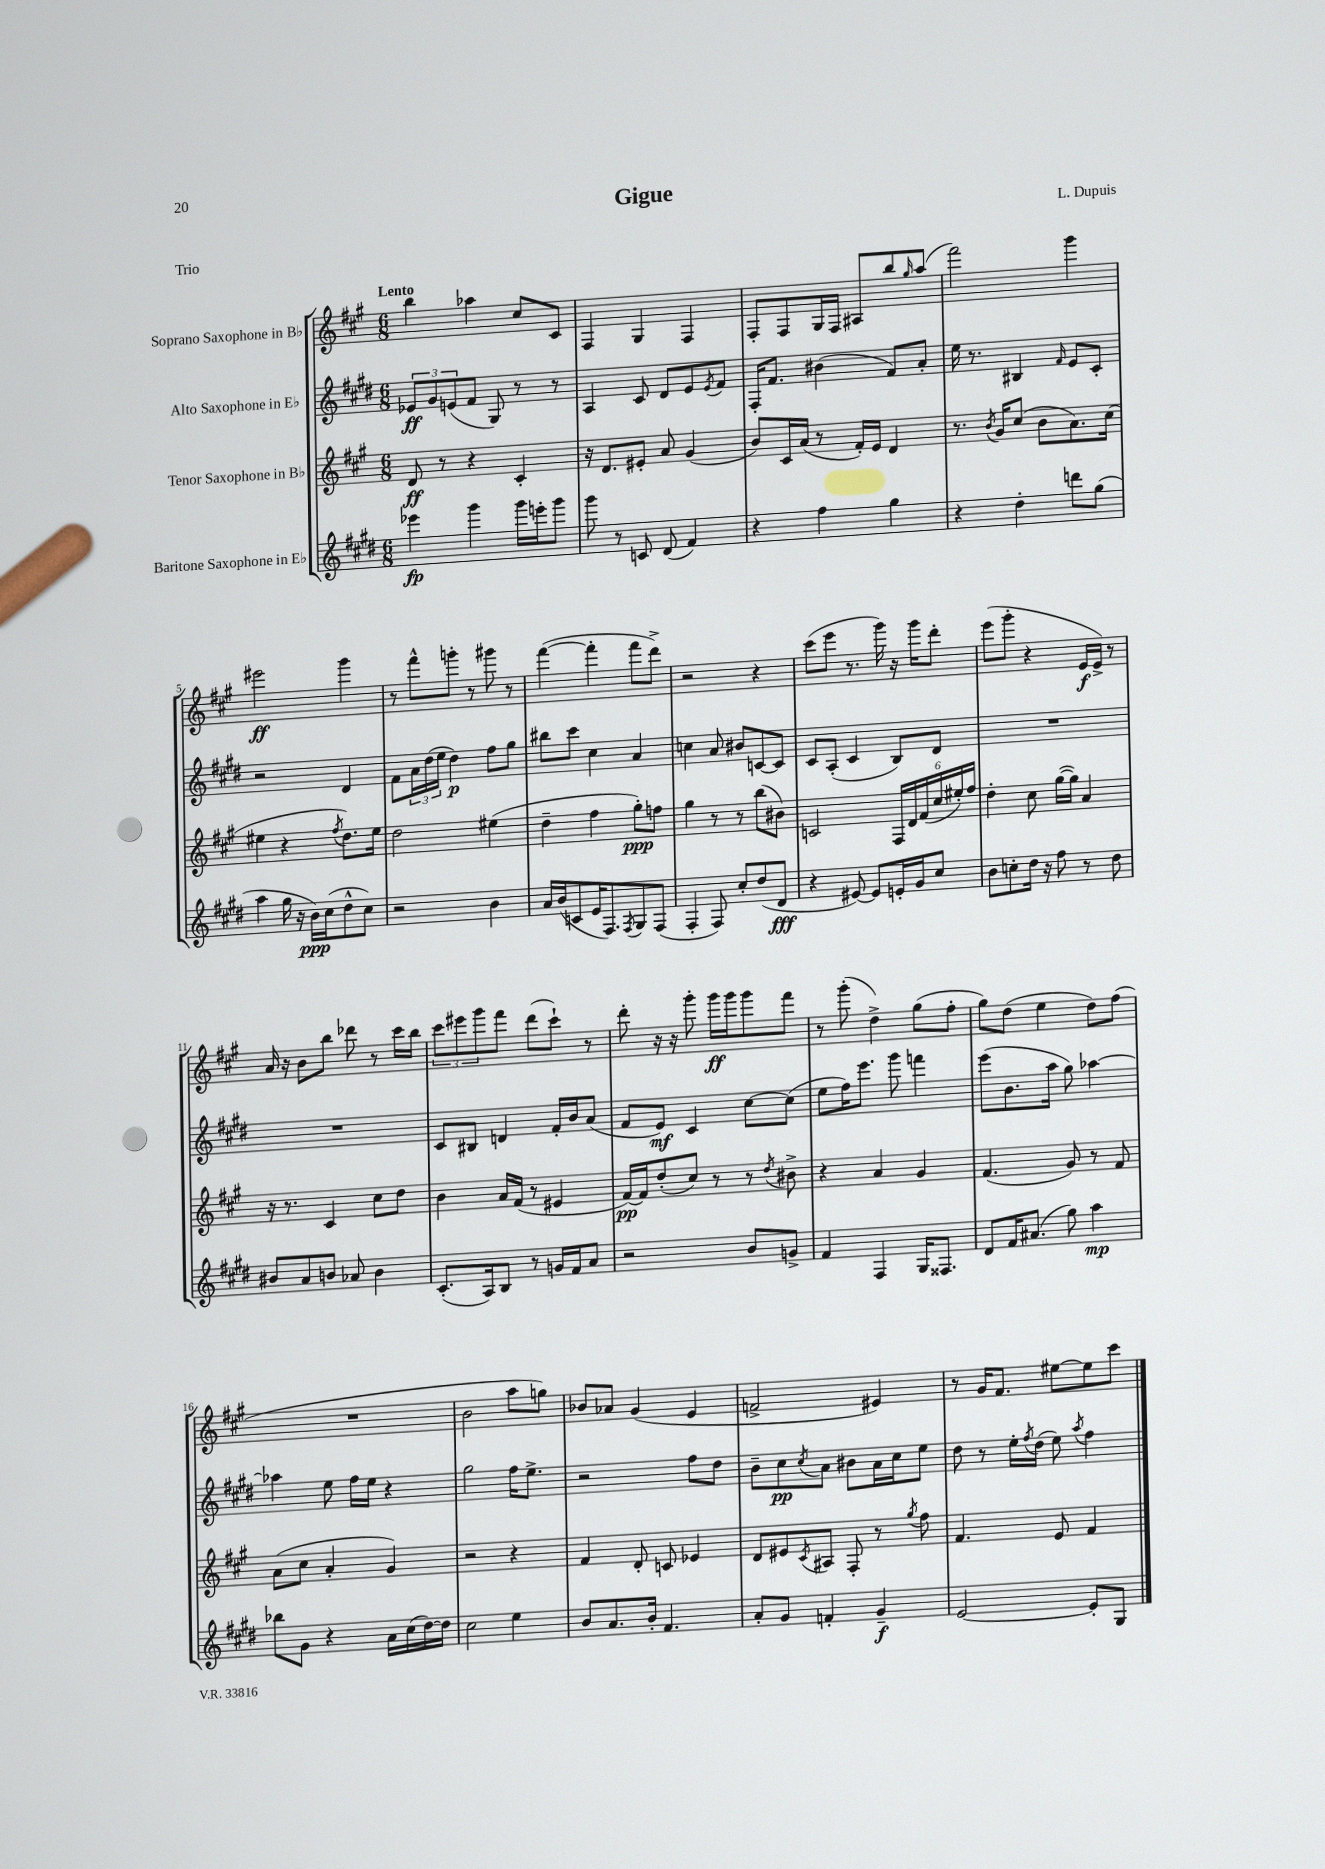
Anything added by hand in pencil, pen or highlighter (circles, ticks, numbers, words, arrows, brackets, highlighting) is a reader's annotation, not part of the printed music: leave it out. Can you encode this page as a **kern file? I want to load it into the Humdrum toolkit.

**kern	**kern	**kern	**kern
*staff4	*staff3	*staff2	*staff1
*clefG2	*clefG2	*clefG2	*clefG2
*k[f#c#g#d#]	*k[f#c#g#]	*k[f#c#g#d#]	*k[f#c#g#]
*M6/8	*M6/8	*M6/8	*M6/8
4eee-	8d	12e-	4bb
.	.	12g#	.
.	8r	.	.
.	.	(12e	.
4ggg#	4r	8f#	4aa-
.	.	8G#)	.
16ggg#	4c#'	8r	8cc#
16eee'	.	.	.
8ggg#	.	8r	8c#
=	=	=	=
8ggg#	16r	4A	4F#
.	8.d	.	.
8r	.	.	.
8c	8e#'	8c#	4G#
(8d#	8a	8d#	.
4f#)	(4g#	8e	4F#
.	.	8qe	.
.	.	8f#	.
=	=	=	=
4r	8b)	16F#'	8F#'
.	.	8.f#	.
.	16c#	.	8F#
.	(16a	.	.
4ff#	8r	(4b#	16G#
.	.	.	16F#
.	16f#')	.	8A#
.	16e	.	.
4gg#	4d	8f#)	8bb
.	.	.	16qqgg#
.	.	8a'	(8aa
=	=	=	=
4r	8.r	16ee	2fff#)
.	.	8.r	.
.	8qb	.	.
.	16g#	.	.
4dd#'	(8cc#	4B#	.
.	8b	.	.
.	.	16qqf#	.
8ddd	8.a)	8e	4ggg#
(8gg#	.	8c#'	.
.	(16cc#	.	.
=	=	=	=
4aa	4ee#	2r	2eee#
16gg#	4r	.	.
16r	.	.	.
16b)	.	.	.
(16cc#	.	.	.
.	8qff#	.	.
8dd#^^	8.dd)	4d#	4ggg#
8cc#)	.	.	.
.	16ee#	.	.
=	=	=	=
2r	2dd	8f#	8r
.	.	24a	8fff#^^
.	.	(24dd#	.
.	.	24ee	.
.	.	4dd#)	8ggg'
.	.	.	8r
4b	(4ee#	8ff#	8ggg#
.	.	8gg#	8r
=	=	=	=
16a	4dd~	8bb#	([4fff#
(16b	.	.	.
8c	.	8ccc#	.
16e	4ff#	4cc#	4fff#']
8.F#)	.	.	.
8qF#	.	.	.
8G#	8gg#')	4a	8fff#
(8F#	8ff	.	8ddd^)
=	=	=	=
4F#'	4gg#	4cc	2r
8F#)	8r	8a	.
8cc#'	8r	8b#	.
(8dd#	(8bb	[8c	4r
8d#	8b#)	8c]	.
=	=	=	=
4r	2c	8c#	(8ccc#
.	.	(8A'	8eee
[8e#)	.	4c#	8.r
8e#]	.	.	.
.	.	.	16ggg#)
16e'	24F#	8B)	16r
.	24d	.	.
16g#	.	.	16ggg#
.	(24f#	.	.
8cc#	24cc#	8d#	8ddd'
.	24ee#')	.	.
.	24ff#	.	.
=	=	=	=
8b	4dd'	2.r	(8eee
8cc'	.	.	8ggg#'
16dd#	8cc#	.	4r
16r	.	.	.
8ff#	([16gg#	.	.
.	16gg#])	.	.
8r	4a	.	16e
.	.	.	16e^)
8dd#	.	.	8r
=	=	=	=
8b#	16r	2.r	16a
.	8.r	.	16r
8a	.	.	8b
8b	4c#	.	8bb
8a-	.	.	8ddd-
4b	8cc#	.	8r
.	8dd	.	16ccc#
.	.	.	16bb
=	=	=	=
(8.c#'	4b	8c#	12ccc#
.	.	.	12eee#
.	.	8B#	.
.	.	.	12ggg#
16A)	.	.	.
8B	16a	4d	8fff#
.	(16f#	.	.
8r	8r	.	(8ddd
16g	4e#	16f#'	8ccc#`)
16f#	.	16b	.
8a	.	(8a	8r
=	=	=	=
2r	[16f#)	8f#	8ddd'
.	16f#]	.	.
.	(8dd'	8e)	16r
.	.	.	16r
.	8cc#)	4c#	8ggg#'
.	8r	.	16ggg#
.	.	.	16ggg#
8b	8r	[8cc#	8ggg#
.	8qdd	.	.
8g^	8b#^	(8cc#]	8fff#
=	=	=	=
4f#	4r	8ee	8r
.	.	16ff#)	(8ggg#'
.	.	8.eee	.
4F#	4a	.	4dd^)
.	.	8ggg#	.
16G#	4g#	4fff	(8gg#
8.F##	.	.	.
.	.	.	8ff#'
=	=	=	=
8d#	(4.f#	(8eee	8gg#)
16f#	.	8.b	(8dd
(8.a#	.	.	.
.	.	.	4ee
.	.	16aa	.
8gg#)	8g#)	8gg#)	.
4aa	8r	[4aa-	8dd)
.	8f#	.	(8ff#
=	=	=	=
8bb-	(8a	4aa-]	2.r
8g#	8cc#	.	.
4r	4a'	8ee	.
.	.	16ff#	.
.	.	16ee	.
16a	4g#)	4r	.
(16cc#	.	.	.
[16dd#)	.	.	.
16dd#]	.	.	.
=	=	=	=
2cc#	2r	2gg#	2b
4ee	4r	16ff#	8aa
.	.	8.ee^	.
.	.	.	8gg)
=	=	=	=
8b	4f#	2r	8b-
8.a	.	.	8a-
.	8d'	.	(4g#
16b'	.	.	.
4.f#	8c	.	.
.	4e-	8ff#	4e
.	.	8dd#	.
=	=	=	=
8a'	8d	8b~	2f^
8g#	8e#	8cc#	.
.	8qc#	8qcc#	.
4f'	8A#	8a	.
.	8F#'	8b#	.
4g#~	8r	16a	4e#)
.	.	16cc#	.
.	8qgg#	.	.
.	8ff#	8ee	.
=	=	=	=
[2e	4.f#	8dd#	8r
.	.	8r	16g#
.	.	.	8.f#
.	.	16ee'	.
.	.	8qff#	.
.	.	(16dd#	.
.	8e	8ee)	[8ee#
.	.	8qaa	.
8e']	4f#	4ff#	8ee#]
8G#	.	.	8ccc#
==	==	==	==
*-	*-	*-	*-
